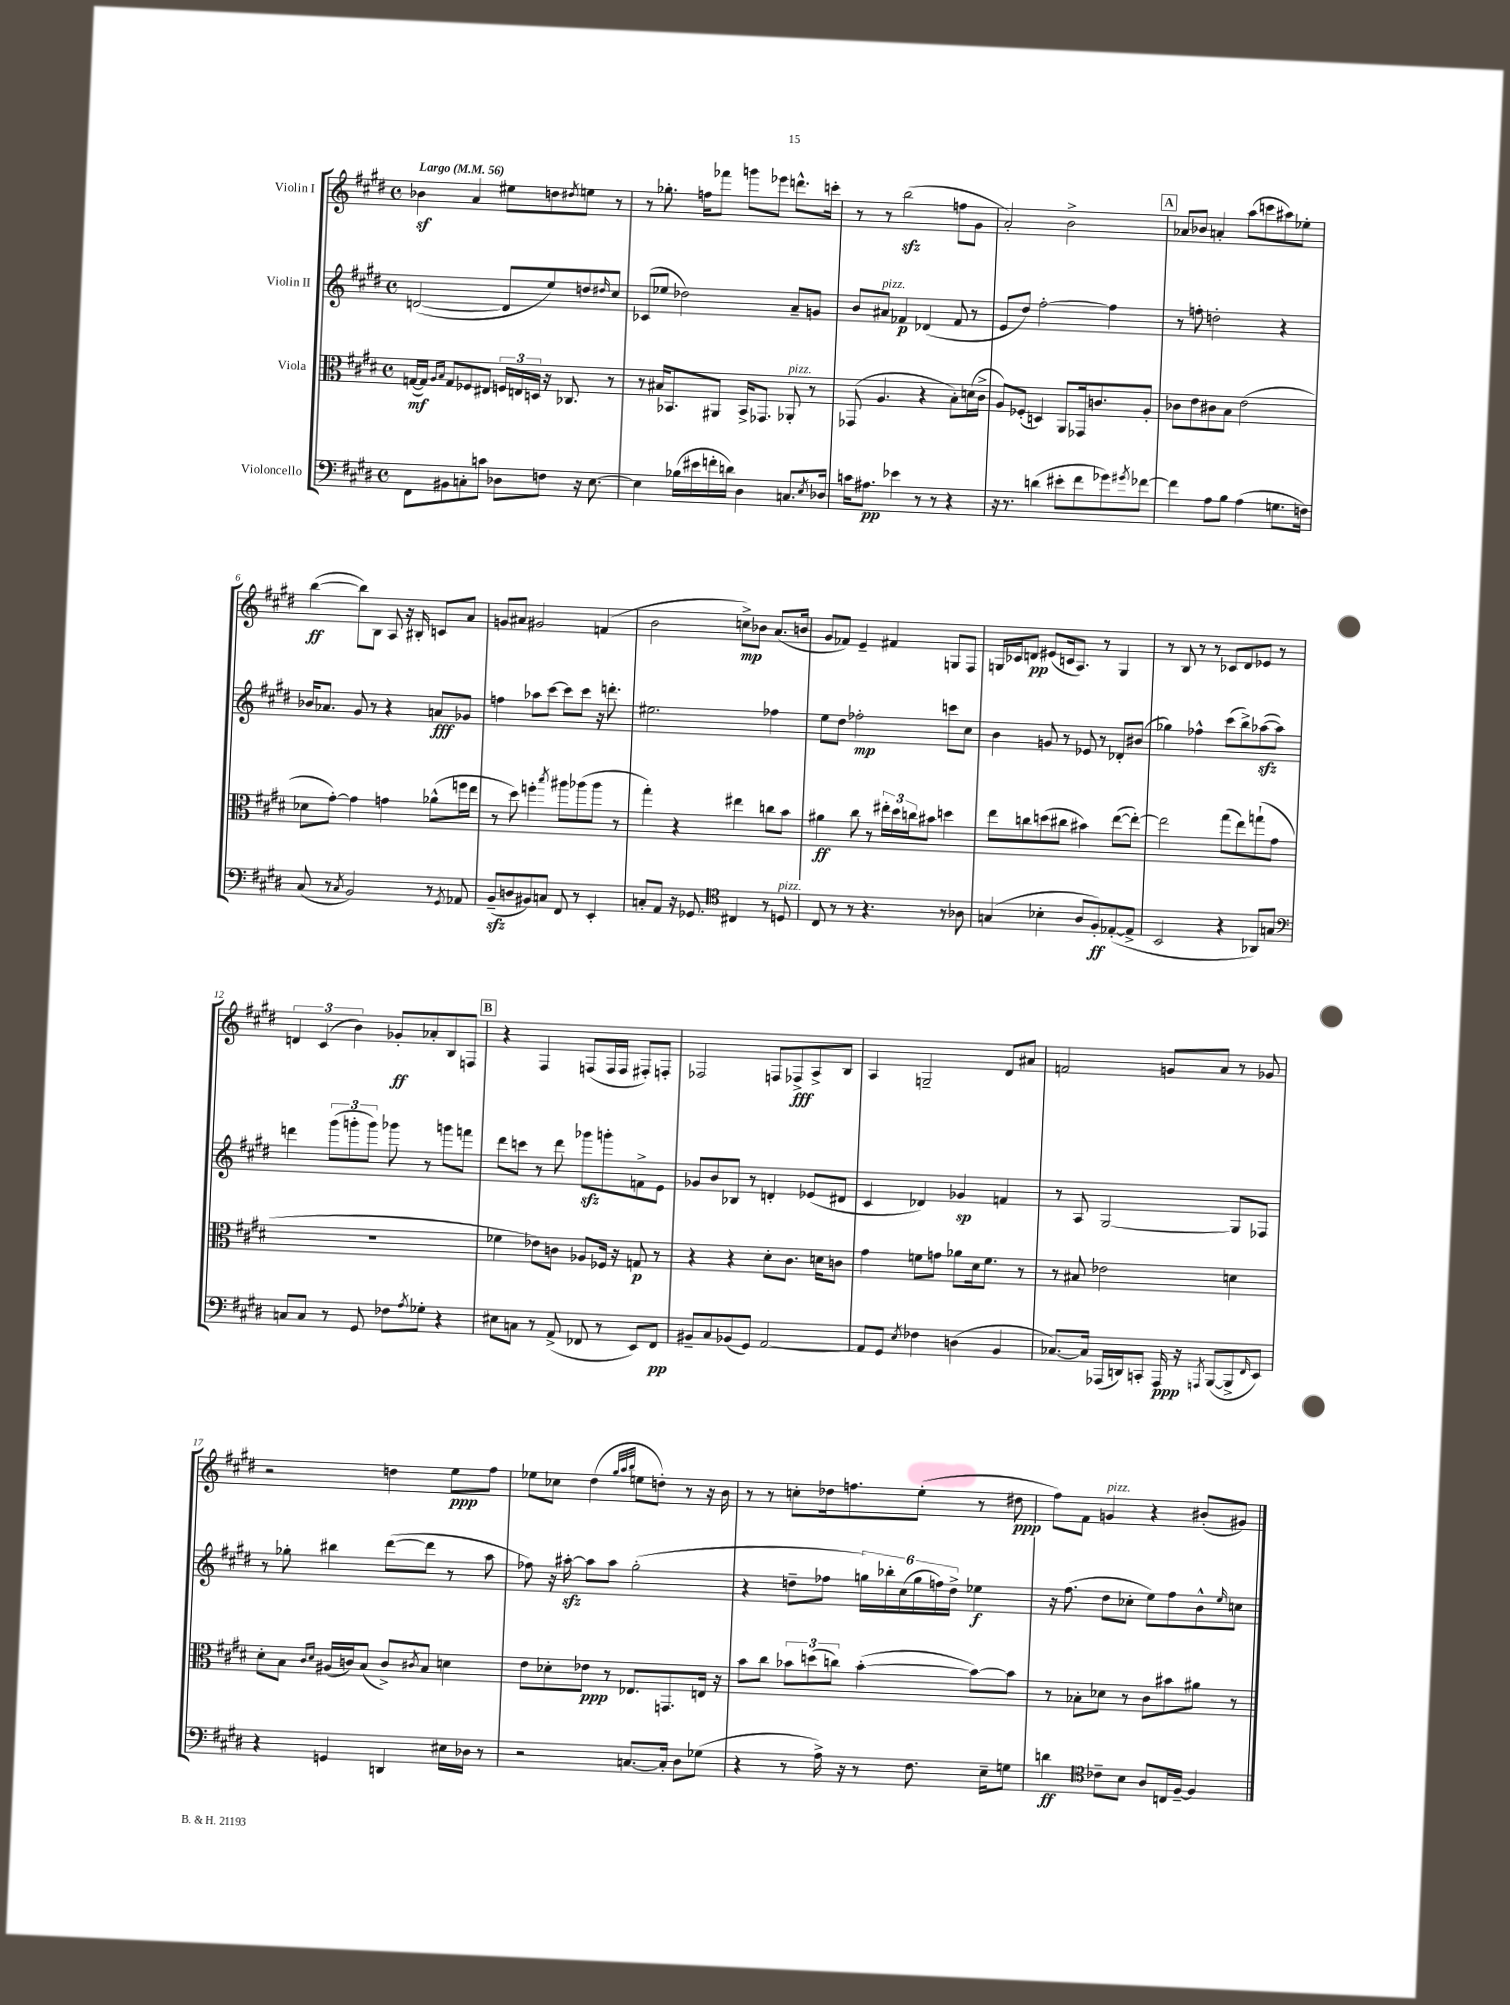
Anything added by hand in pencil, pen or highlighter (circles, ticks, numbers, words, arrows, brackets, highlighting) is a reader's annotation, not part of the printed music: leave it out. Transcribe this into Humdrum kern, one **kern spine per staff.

**kern	**dynam	**kern	**dynam	**kern	**dynam	**kern	**dynam
*part4	*part4	*part3	*part3	*part2	*part2	*part1	*part1
*staff4	*staff4	*staff3	*staff3	*staff2	*staff2	*staff1	*staff1
*I"Violoncello	*	*I"Viola	*	*I"Violin II	*	*I"Violin I	*
*clefF4	*	*clefC3	*	*clefG2	*	*clefG2	*
*k[f#c#g#d#]	*	*k[f#c#g#d#]	*	*k[f#c#g#d#]	*	*k[f#c#g#d#]	*
*M4/4	*	*M4/4	*	*M4/4	*	*M4/4	*
*met(c)	*	*met(c)	*	*met(c)	*	*met(c)	*
*MM56	*	*MM56	*	*MM56	*	*MM56	*
=1	=1	=1	=1	=1	=1	=1	=1
!	!	!	!	!	!	!LO:TX:a:B:t=Largo	!
8FF#\L	.	([16Gn/LL	mf	([2dn/	.	4b-Xz\	.
.	.	16G/JJ])	.	.	.	.	.
.	.	16qqA/LL	.	.	.	.	.
.	.	16qqB/JJ	.	.	.	.	.
8BB#X\	.	8G/L	.	.	.	.	.
8Cn'\	.	8F-X/	.	.	.	4a/	.
8cn\J	.	8E#X/J	.	.	.	.	.
8D-X\L	.	24Fn/LL	.	8d/L]	.	8ee#X\L	.
.	.	24En/	.	.	.	.	.
.	.	24Dn/JJ	.	.	.	.	.
8Fn\J	.	16r	.	8ee/)	.	8ddn\	.
.	.	8.C-X/	.	.	.	.	.
.	.	.	.	.	.	8qdd#X/	.
16r	.	.	.	8ddn/	.	8een\J	.
[8.E\	.	.	.	.	.	.	.
.	.	.	.	16qqdd#X/	.	.	.
.	.	8r	.	8cc#/J	.	8r	.
=2	=2	=2	=2	=2	=2	=2	=2
4E\]	.	8r	.	(8c-X/L	.	8r	.
.	.	16B#X/KL	.	8ee-X/J	.	8.gg-X'\	.
.	.	8.BB-X/	.	.	.	.	.
(16B-X\LL	.	.	.	2dd-X\)	.	.	.
16e#X\	.	.	.	.	.	16ffn\KL	.
16fn'\	.	8AA#X/J	.	.	.	8fff-X\J	.
16dn\JJ)	.	.	.	.	.	.	.
4D#\	.	16BB-^/KL	.	.	.	8gggn\L	.
.	.	8.GG-X/J	.	.	.	.	.
.	.	.	.	.	.	8eee-X\J	.
!	!	!LO:TX:a:i:t=pizz.	!	!	!	!	!
8.Cn/L	.	8AA-X'/	.	8a~/L	.	8.dddn^^\L	.
.	.	8r	.	8gn/J	.	.	.
8qE/	.	.	.	.	.	.	.
16D-X/Jk	.	.	.	.	.	16cccn'\Jk	.
=3	=3	=3	=3	=3	=3	=3	=3
16cn\KL	.	(8GG-X/	.	8b/L	.	8r	.
8.A#X\J	pp	.	.	.	.	.	.
!	!	!	!	!LO:TX:a:i:t=pizz.	!	!	!
.	.	4.A/	.	8a#X/J	.	8r	.
4e-X\	.	.	.	4f-X/	p	(2bbzz\	.
8r	.	4r	.	(4d-X/	.	.	.
8r	.	.	.	.	.	.	.
4r	.	8B'\L)	.	8f-/	.	8ffn\L	.
.	.	(16dn\L	.	8r	.	8g#\J	.
.	.	16c#^\JJ	.	.	.	.	.
=4	=4	=4	=4	=4	=4	=4	=4
16r	.	8A/L)	.	8e/L	.	2a'/)	.
8.r	.	.	.	.	.	.	.
.	.	(8F-X'/J	.	8dd#/J)	.	.	.
(4dn\	.	4Dn/)	.	[2ff#'\	.	.	.
8e#X'\L	.	8AA/L	.	.	.	2b^\	.
8f#\	.	16GG-X/k	.	.	.	.	.
.	.	8.cn/	.	.	.	.	.
8g-X\)	.	.	.	4ff#\]	.	.	.
8qg#X/	.	.	.	.	.	.	.
[8f-X\J	.	8A'/J	.	.	.	.	.
!!LO:REH:place=s1:t=A
=5	=5	=5	=5	=5	=5	=5	=5
4f-\]	.	8c-X\L	.	8r	.	8a-X/L	.
.	.	8e\	.	8ffn'\	.	8b-X/J	.
8A\L	.	8c#X\	.	2ddn'\	.	4an'/	.
8B\J	.	8B\J	.	.	.	.	.
(4A\	.	(2e\	.	.	.	(8aa\L	.
.	.	.	.	.	.	8cccn\	.
8.Gn\L	.	.	.	4r	.	8aa#X\)	.
.	.	.	.	.	.	8ee-X'\J	.
16Fn\Jk)	.	.	.	.	.	.	.
!!LO:LB:g=z
=6	=6	=6	=6	=6	=6	=6	=6
(8C#/	.	8d-X\L	.	16b-X/KL	.	([4bb\	ff
.	.	.	.	8.a-X/J	.	.	.
8r	.	[8g#'\J)	.	.	.	.	.
8qC#/	.	.	.	.	.	.	.
2BB/)	.	4g#\]	.	8g#/	.	8bb\L])	.
.	.	.	.	8r	.	8B\J	.
.	.	4gn\	.	4r	.	8A/	.
.	.	.	.	.	.	16r	.
.	.	.	.	.	.	16B#X'/	.
8r	.	(8a-X^^\L	.	8an/L	fff	8cn/L	.
8qGG#/	.	.	.	.	.	.	.
8AA-X/	.	16ffn\L	.	8g-X/J	.	8a/J	.
.	.	16ee\JJ	.	.	.	.	.
=7	=7	=7	=7	=7	=7	=7	=7
(8BBzz~/L	.	8r	.	4ffn\	.	8gn/L	.
8Dn/	.	8dd#\)	.	.	.	8a#X/J	.
8BB#X/)	.	4ffn'\	.	8aa-X\L	.	2g#X/	.
8Cn/J	.	.	.	[8ccc#\J	.	.	.
.	.	8qbb/	.	.	.	.	.
8FF#/	.	8aa#X\L	.	8ccc#\L]	.	.	.
8r	.	(8aa-X\	.	8ccc#\J	.	.	.
4EE'/	.	8aa-\J	.	16r	.	(4fn/	.
.	.	.	.	8.dddn'\	.	.	.
.	.	8r	.	.	.	.	.
=8	=8	=8	=8	=8	=8	=8	=8
8Cn'/L	.	4gg#'\)	.	2.ee#X\	.	2b\	.
8AA/J	.	.	.	.	.	.	.
16r	.	4r	.	.	.	.	.
8.GG-X/	.	.	.	.	.	.	.
*clefC4	*	*	*	*	*	*	*
4C#X/	.	4ee#X\	.	.	.	8ccn^\L)	mp
.	.	.	.	.	.	8b-X\J	.
8r	.	8ccn\L	.	4ff-X\	.	(8.a/L	.
!LO:TX:a:i:t=pizz.	!	!	!	!	!	!	!
8Dn/	.	8b\J	.	.	.	.	.
.	.	.	.	.	.	16bn/Jk	.
=9	=9	=9	=9	=9	=9	=9	=9
8C#/	.	4a#X\	ff	8ee\L	.	8g#/L	.
8r	.	.	.	8dd#\J	.	8f-X/J)	.
8r	.	8cc#\	.	2ff-X'\	mp	4e~/	.
4.r	.	8r	.	.	.	.	.
.	.	24ee#X'\LL	.	.	.	4f#X/	.
.	.	24dd#\	.	.	.	.	.
.	.	24ccn\J	.	.	.	.	.
.	.	8b#X\J	.	.	.	.	.
8r	.	4ddn\	.	8cccn\L	.	8Gn/L	.
8A-X\	.	.	.	8cc#\J	.	8F#/J	.
=10	=10	=10	=10	=10	=10	=10	=10
(4Gn/	.	8ee\L	.	4b\	.	16Gn/LL	.
.	.	.	.	.	.	16c-X/J	.
.	.	8ccn\	.	.	.	8dn/J	pp
4B-X'\	.	(8ddn\	.	8gn/	.	(8e#X/L	.
.	.	8cc#X\J	.	8r	.	16cn/k	.
.	.	.	.	.	.	8.A/J)	.
8A/L	.	4b#X\)	.	8e-X/	.	.	.
8F#'/)	ff	.	.	8r	.	8r	.
([8E-X'/	.	([8ee\L	.	8d-X'/L	.	4G/	.
8E-^/J]	.	8ee'\J_)	.	(8b#X/J	.	.	.
=11	=11	=11	=11	=11	=11	=11	=11
2BB/	.	2ee\]	.	4gg-X\)	.	8r	.
.	.	.	.	.	.	8B/	.
.	.	.	.	4ff-X^^\	.	8r	.
.	.	.	.	.	.	8r	.
4r	.	(8gg#\L	.	(8ccc#\L	.	8c-X/L	.
.	.	8ee\)	.	8bb^\)	.	8d#/	.
8AA-X/L)	.	(8ggn`\	.	([8aa-Xzz\	.	8e-X/J	.
8Gn/J	.	8g#\J	.	8aa-\J])	.	8r	.
!!LO:LB:g=z
=12	=12	=12	=12	=12	=12	=12	=12
*clefF4	*	*	*	*	*	*	*
8Cn/L	.	1r	.	4dddn\	.	6dn/	.
8C/J	.	.	.	.	.	.	.
.	.	.	.	.	.	(6c#/	.
8r	.	.	.	(12ggg#\L	.	.	.
.	.	.	.	12gggn'\	.	6b\)	.
8GG#/	.	.	.	.	.	.	.
.	.	.	.	12ggg\J)	.	.	.
8F-X\L	.	.	.	8ggg-X\	.	8g-X'/L	ff
8qA/	.	.	.	.	.	.	.
8G-X'\J	.	.	.	8r	.	8a-X'/	.
4r	.	.	.	8gggn\L	.	8B/	.
.	.	.	.	8fffn\J	.	8Fn/J	.
!!LO:REH:place=s1:t=B
=13	=13	=13	=13	=13	=13	=13	=13
8E#X\L	.	4f-X\	.	8ddd#\L	.	4r	.
8Cn\J	.	.	.	8cccn\J	.	.	.
8r	.	8e-X\L)	.	8r	.	4F#/	.
(8AA^/	.	8cn\J	.	8ddd#\	.	.	.
8FF-X/	.	8A-X/L	.	8ggg-Xzz\L	.	(8Fn/L	.
8r	.	16F-X/Jk	.	8gggn'\	.	16F/L	.
.	.	16r	.	.	.	16F/JJ	.
8EE/L)	.	8Gn/	p	8fn^\	.	8F#X'/L)	.
8FF-/J	pp	8r	.	8e\J	.	8Fn'/J	.
=14	=14	=14	=14	=14	=14	=14	=14
8BB#X~/L	.	4r	.	8g-X/L	.	2F-X/	.
8C#/	.	.	.	8b/	.	.	.
(8BB-X/	.	4r	.	8B-X/J	.	.	.
8GG#/J)	.	.	.	8r	.	.	.
[2AA/	.	8d#'\L	.	4dn'/	.	8Fn/L	.
.	.	8.c#\J	.	.	.	8F-X^/	fff
.	.	.	.	(8e-X/L	.	8A^/	.
.	.	16dn\KL	.	.	.	.	.
.	.	8cn\J	.	8d#X/J	.	8B/J	.
=15	=15	=15	=15	=15	=15	=15	=15
8AA/L]	.	4g#\	.	4c#/	.	4A/	.
8GG#/J	.	.	.	.	.	.	.
8qE/	.	.	.	.	.	.	.
4F-X\	.	8fn\L	.	4d-X/)	.	2Gn~/	.
.	.	8gn\J	.	.	.	.	.
(4Dn\	.	8a-X\L	.	4g-X/	sp	.	.
.	.	16d#\k	.	.	.	.	.
.	.	8.f\J	.	.	.	.	.
4BB/	.	.	.	4fn/	.	8d#/L	.
.	.	8r	.	.	.	8a#X/J	.
=16	=16	=16	=16	=16	=16	=16	=16
[8.C-X/L)	.	8r	.	8r	.	2fn/	.
.	.	8B#X/	.	8A/	.	.	.
16C-/Jk]	.	.	.	.	.	.	.
(16AAA-X/LL	.	2e-X\	.	[2G#/	.	.	.
16DDn/J)	.	.	.	.	.	.	.
8CCn'/J	.	.	.	.	.	.	.
16AAA-/	ppp	.	.	.	.	8gn/L	.
16r	.	.	.	.	.	.	.
8qAAAn/	.	.	.	.	.	.	.
([8BBB/L	.	.	.	.	.	8a/J	.
8BBB^/]	.	4dn\	.	8G#/L]	.	8r	.
16qqFF#/	.	.	.	.	.	.	.
8EE/J)	.	.	.	8F-X/J	.	8g-X/	.
!!LO:LB:g=z
=17	=17	=17	=17	=17	=17	=17	=17
4r	.	8d#'\L	.	8r	.	2r	.
.	.	8B\J	.	8gg-X'\	.	.	.
.	.	16qqc#/LL	.	.	.	.	.
.	.	16qqd#/JJ	.	.	.	.	.
4GGn/	.	(16A#X/LL	.	4bb#X\	.	.	.
.	.	16cn/J)	.	.	.	.	.
.	.	(8B/J	.	.	.	.	.
4DDn/	.	8c^/L)	.	([8ddd#\L	.	4ddn\	.
.	.	8qc#X/	.	.	.	.	.
.	.	8B/J	.	8ddd#\J]	.	.	.
16E#X\LL	.	4dn\	.	8r	.	8ee\L	ppp
16D-X\JJ	.	.	.	.	.	.	.
8r	.	.	.	8aa\	.	8ff#\J	.
=18	=18	=18	=18	=18	=18	=18	=18
2r	.	8e\L	.	8ff-X\)	.	8ee-X\L	.
.	.	8d-X'\	.	16r	.	8cc-X\J	.
.	.	.	.	[16aa#Xzz'\	.	.	.
.	.	8e-X\J	ppp	8aa#\L]	.	(4dd#\	.
.	.	8r	.	8aa#\J	.	.	.
.	.	.	.	.	.	32qqgg#/LLL	.
.	.	.	.	.	.	32qqaa/	.
.	.	.	.	.	.	32qqbb/JJJ	.
[8.Cn/L	.	8.E-X/L	.	(2gg#'\	.	8een\L	.
.	.	.	.	.	.	8ddn'\J)	.
16C'/Jk]	.	8.GGn/	.	.	.	.	.
8D#\L	.	.	.	.	.	8r	.
(8G-X\J	.	16En/Jk	.	.	.	16r	.
.	.	16r	.	.	.	16b\	.
=19	=19	=19	=19	=19	=19	=19	=19
4r	.	8b\L	.	4r	.	8r	.
.	.	8cc#\J	.	.	.	8r	.
8r	.	12b-X\L	.	8ddn~\L	.	8ccn'\L	.
.	.	(12ddn\	.	.	.	.	.
16A^\)	.	.	.	8ff-X\J	.	16dd-X\k	.
.	.	12ccn\J)	.	.	.	.	.
16r	.	.	.	.	.	8.ffn\	.
8r	.	([4b-'\	.	24ggn\LL)	.	.	.
.	.	.	.	24bb-X'\	.	.	.
.	.	.	.	(24cc#\	.	.	.
8.F#\	.	.	.	24gg\	.	(8ee'\J	.
.	.	.	.	24ffn\)	.	.	.
.	.	.	.	24dd^\JJ	.	.	.
.	.	8b-\L_)	.	4ee-X\	f	8r	.
16E~\KL	.	.	.	.	.	.	.
8Gn\J	.	8b-\J]	.	.	.	8dd#X\	ppp
=20	=20	=20	=20	=20	=20	=20	=20
4dn\	ff	8r	.	16r	.	8ff#\L)	.
.	.	.	.	(8.ff#\	.	.	.
.	.	8B-X'\L	.	.	.	8f#\J	.
*clefC4	*	*	*	*	*	*	*
!	!	!	!	!	!	!LO:TX:a:i:t=pizz.	!
8c-X~\L	.	8d-X\J	.	8dd#\L	.	4gn/	.
8B\J	.	8r	.	8cc-X'\J	.	.	.
8A/L	.	8c#\L	.	8ee\L)	.	4r	.
16Cn/L	.	8b#X\	.	8ff#\	.	.	.
[16F#~/JJ	.	.	.	.	.	.	.
4F#/]	.	8a#X\J	.	8b^^\	.	(8b#X'/L	.
.	.	.	.	16qqee/	.	.	.
.	.	8r	.	8ccn\J	.	8g#X/J)	.
==	==	==	==	==	==	==	==
*-	*-	*-	*-	*-	*-	*-	*-
